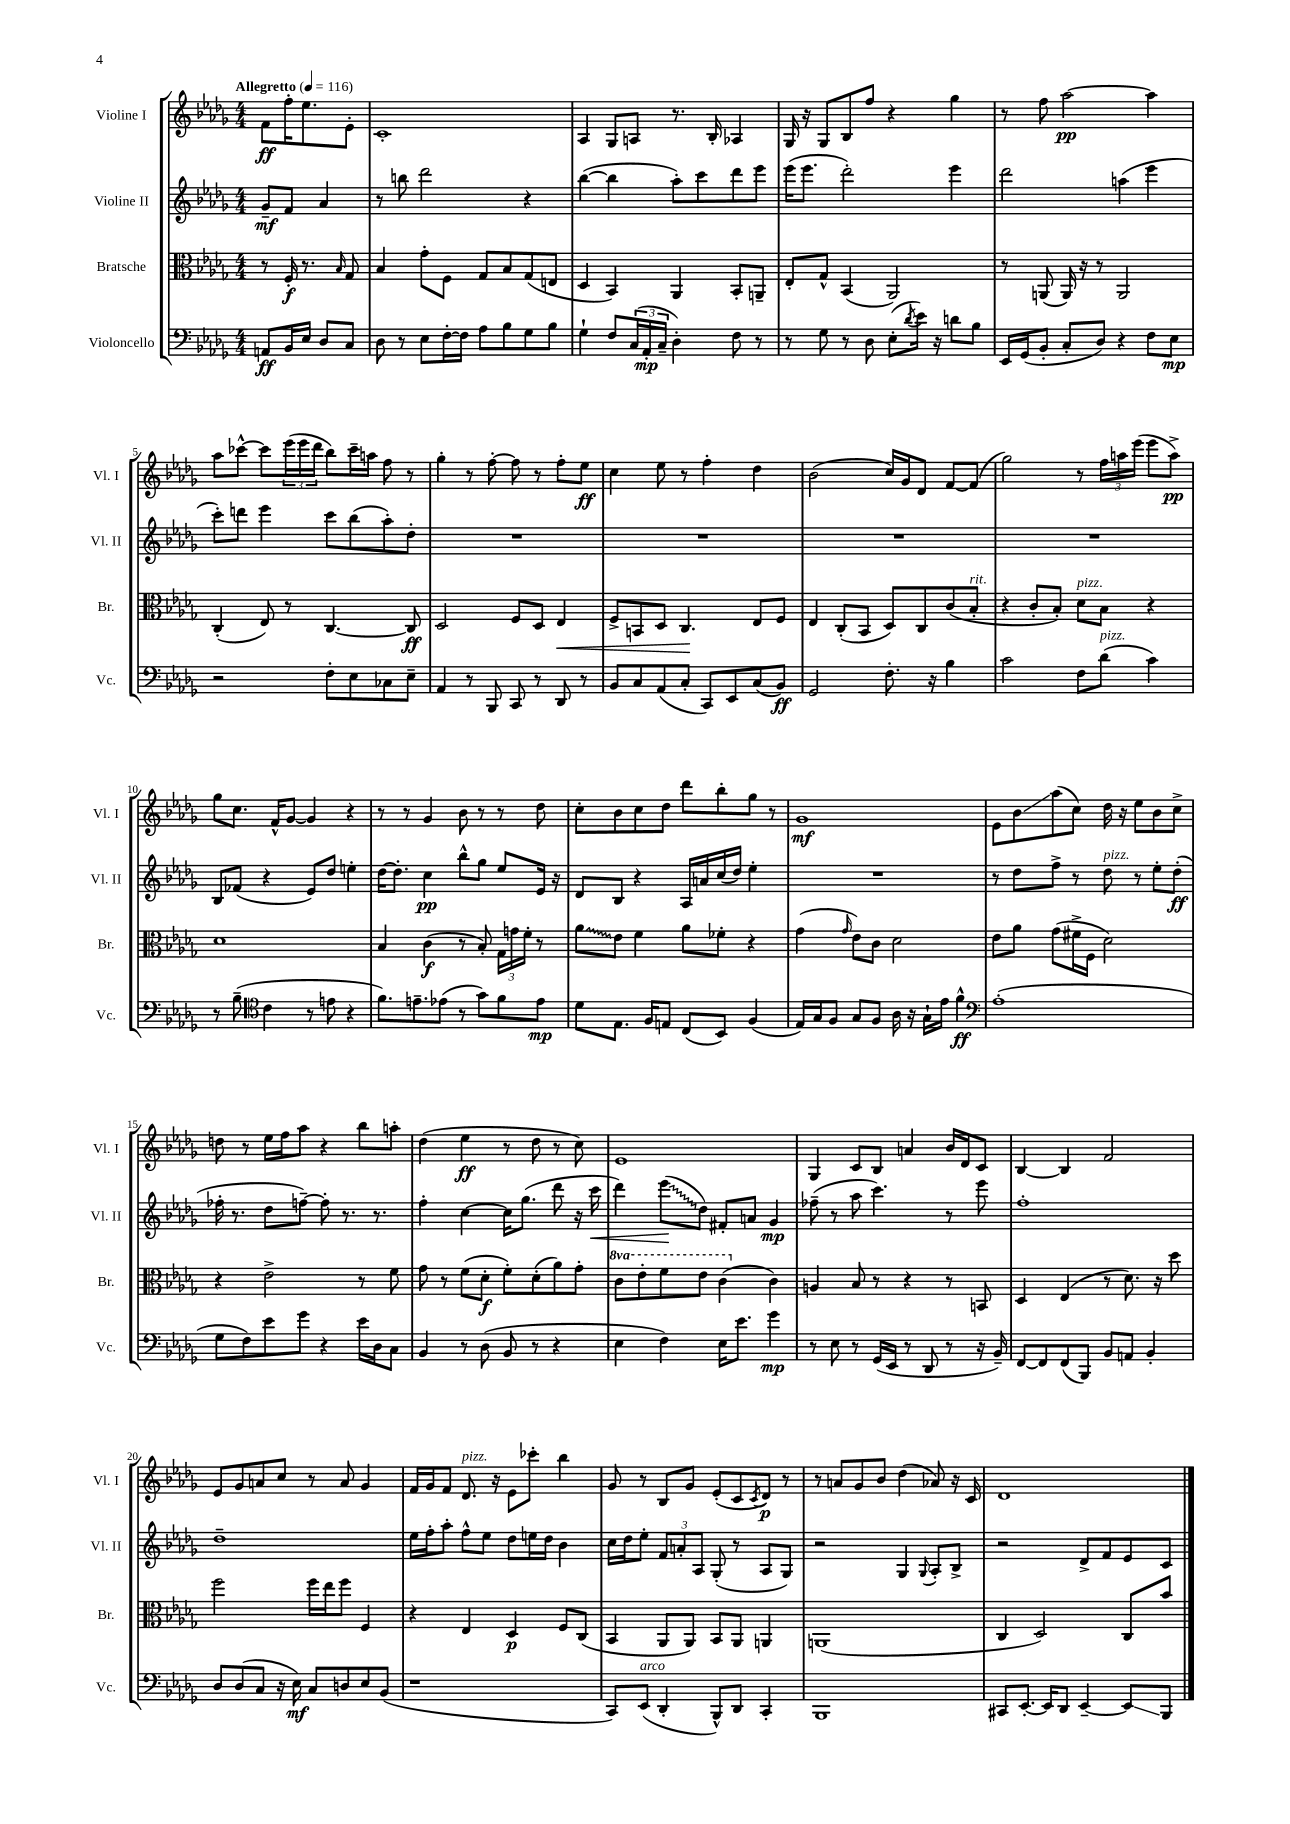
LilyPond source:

<<
\new StaffGroup <<
\new Staff = "s0" \with { instrumentName = "Violine I" shortInstrumentName = "Vl. I" } {
    \clef treble \key des \major \numericTimeSignature \time 4/4 \partial 2 \tempo "Allegretto" 4 = 116
    f'8\ff f''16-. ees''8. ees'8-. |
    c'1-. |
    aes4 ges8 a8 r8. bes16-. aes4 |
    ges16 r16 ges8 bes8 f''8 r4 ges''4 |
    r8 f''8 aes''2~\pp aes''4 |
    aes''8 ces'''8~-^ ces'''8 \tuplet 3/2 { ees'''16( ees'''16 des'''16 } bes''8) ces'''16-- a''16 f''8 r8 |
    ges''4-. r8 f''8~-. f''8 r8 f''8-. ees''8\ff |
    c''4 ees''8 r8 f''4-. des''4 |
    bes'2( c''16) ges'16 des'8 f'8~ f'8( |
    ges''2) r8 \tuplet 3/2 { f''16 a''16 ees'''16( } ees'''8 a''8->\pp) |
    ges''8 c''8. f'16-^ ges'8~ ges'4 r4 |
    r8 r8 ges'4 bes'8 r8 r8 des''8 |
    c''8-. bes'8 c''8 des''8 des'''8 bes''8-. ges''8 r8 |
    ges'1\mf |
    ees'8 bes'8\glissando aes''8( c''8) des''16 r16 ees''8 bes'8 c''8-> |
    d''8 r8 ees''16 f''16 aes''8 r4 bes''8 a''8-. |
    des''4( ees''4\ff r8 des''8 r8 c''8) |
    ees'1 |
    ges4 c'8 bes8 a'4 bes'16 des'16 c'8 |
    bes4~ bes4 f'2 |
    ees'8 ges'8 a'8 c''8 r8 a'8 ges'4 |
    f'16 ges'16 f'8 des'8.^\markup { \italic "pizz." } r16 ees'8 ces'''8-. bes''4 |
    ges'8 r8 bes8 ges'8 ees'8-.( c'8 \acciaccatura { c'8 } des'8\p) r8 |
    r8 a'8 ges'8 bes'8 des''4( aes'8) r16 c'16 |
    des'1 \bar "|." |
}
\new Staff = "s1" \with { instrumentName = "Violine II" shortInstrumentName = "Vl. II" } {
    \clef treble \key des \major \numericTimeSignature \time 4/4 \partial 2
    ges'8--\mf f'8 aes'4 |
    r8 b''8 des'''2 r4 |
    bes''4~( bes''4 aes''8-.) c'''8 des'''8 ees'''8 |
    ees'''16( ees'''8. des'''2-.) ees'''4 |
    des'''2 a''4( ees'''4 |
    c'''8-.) d'''8 ees'''4 c'''8 bes''8( aes''8-.) des''8-. |
    R1 |
    R1 |
    R1 |
    R1 |
    bes8 fes'8( r4 ees'8) des''8 e''4-. |
    des''16~ des''8.-. c''4\pp bes''8-^ ges''8 ees''8 ees'16 r16 |
    des'8 bes8 r4 aes16 a'16 c''16( des''16) ees''4-. |
    R1 |
    r8 des''8 f''8-> r8 des''8^\markup { \italic "pizz." } r8 ees''8-. des''8-.\ff( |
    fes''16-. r8. des''8 f''8~--) f''8-. r8. r8. |
    f''4-. c''4~ c''16 ges''8.( des'''8 r16 c'''16\< |
    des'''4) \once \override Glissando.style = #'zigzag ees'''8\glissando\!( des''8) fis'8-. a'8 ges'4\mp |
    fes''8--( r8 aes''8 c'''4.) r8 ees'''8 |
    f''1-. |
    des''1-- |
    ees''16 f''16-. aes''8-. f''8-^ ees''8 des''8 e''16 des''16 bes'4 |
    c''16 des''16 ees''8-. \tuplet 3/2 { f'8 a'8-. aes8 } ges8-.( r8 aes8 ges8) |
    r2 ges4 \appoggiatura { ges8 } aes8-. bes8-> |
    r2 des'8-> f'8 ees'8 c'8 \bar "|." |
}
\new Staff = "s2" \with { instrumentName = "Bratsche" shortInstrumentName = "Br." } {
    \clef alto \key des \major \numericTimeSignature \time 4/4 \set Staff.ottavationMarkups = #ottavation-simple-ordinals \partial 2
    r8 f16-.\f r8. \grace { bes16 } ges8 |
    bes4 ges'8-. f8 ges8 bes8 ges8( e8 |
    des4 bes,4) aes,4 bes,8-. a,8-- |
    ees8-. ges8-^ bes,4( aes,2) |
    r8 a,8( a,16) r16 r8 a,2 |
    c4-.( ees8) r8 c4.~ c8\ff |
    des2 f8 des8 ees4\< |
    f8-> b,8 des8 c4.\! ees8 f8 |
    ees4 c8-.( bes,8 des8) c8 c'8( bes8-.^\markup { \italic "rit." } |
    r4 c'8-. bes8-.) des'8^\markup { \italic "pizz." } bes8 r4 |
    des'1 |
    bes4 c'4\f( r8 bes8-.) \tuplet 3/2 { ges16 g'16 f'16-. } r8 |
    \once \override Glissando.style = #'zigzag aes'8\glissando ees'8 f'4 aes'8 fes'8-. r4 |
    ges'4( \grace { ges'16 } ees'8) c'8 des'2 |
    ees'8 aes'8 ges'8( fis'16-> f16 des'2) |
    r4 ees'2-> r8 f'8 |
    ges'8 r8 f'8( des'8-.\f f'8-.) des'8-.( aes'8) ges'8-. |
    \ottava #1 c''8 ees''8-. f''8 ees''8 c''4( \ottava #0 c'4) |
    a4 bes8 r8 r4 r8 b,8 |
    des4 ees4( r8 des'8.) r16 des''8 |
    f''2 f''16 ees''16 f''8 f4 |
    r4 ees4 des4\p f8 c8( |
    bes,4 aes,8 aes,8) bes,8 aes,8 a,4 |
    a,1( |
    c4 des2) c8 bes'8 \bar "|." |
}
\new Staff = "s3" \with { instrumentName = "Violoncello" shortInstrumentName = "Vc." } {
    \clef bass \key des \major \numericTimeSignature \time 4/4 \partial 2
    a,8\ff bes,16 ees16 des8 c8 |
    des8 r8 ees8 f16~-. f16 aes8 bes8 ges8 bes8 |
    ges4-! f8 \tuplet 3/2 { c16( aes,16-.\mp c16-- } des4-.) f8 r8 |
    r8 ges8 r8 des8 ees8-.( \acciaccatura { des'8 } ees'16) r16 d'8 bes8 |
    ees,16 ges,16( bes,8-. c8-. des8) r4 f8 ees8\mp |
    r2 f8-. ees8 ces8 ees8-- |
    aes,4 r8 bes,,8 c,8 r8 des,8 r8 |
    bes,8 c8 aes,8( c8-. c,8) ees,8 c8( bes,8\ff) |
    ges,2 f8.-. r16 bes4 |
    c'2 f8 des'8^\markup { \italic "pizz." }( c'4) |
    r8 bes8--( \clef tenor c'4 r8 e'8 r4 |
    f'8.) e'8.-- ees'8( r8 ges'8) f'8 ees'8\mp |
    des'8 ees8. f16 e8 c8( bes,8) f4( |
    ees16) ges16 f8 ges8 f8 aes16 r16 ges16-! ees'16 f'4-^\ff |
    \clef bass aes1-.( |
    ges8 f8) ees'8 ges'8 r4 ees'16 des16 c8 |
    bes,4 r8 des8( bes,8 r8 r4 |
    ees4 f4) ees16 ees'8. ges'4\mp |
    r8 ees8 r8 ges,16( ees,16 r8 des,8 r8 r16 bes,16--) |
    f,8~ f,8 f,8( bes,,8) bes,8 a,8 bes,4-. |
    des8 des8( c8 r16 ees16\mf) c8 d8 ees8 bes,8( |
    r1 |
    c,8) ees,8^\markup { \italic "arco" }( des,4-. bes,,8-^) des,8 c,4-. |
    bes,,1 |
    cis,8 ees,8.~-. ees,16 des,8 ees,4~-- ees,8\glissando bes,,8 \bar "|." |
}
>>
>>
